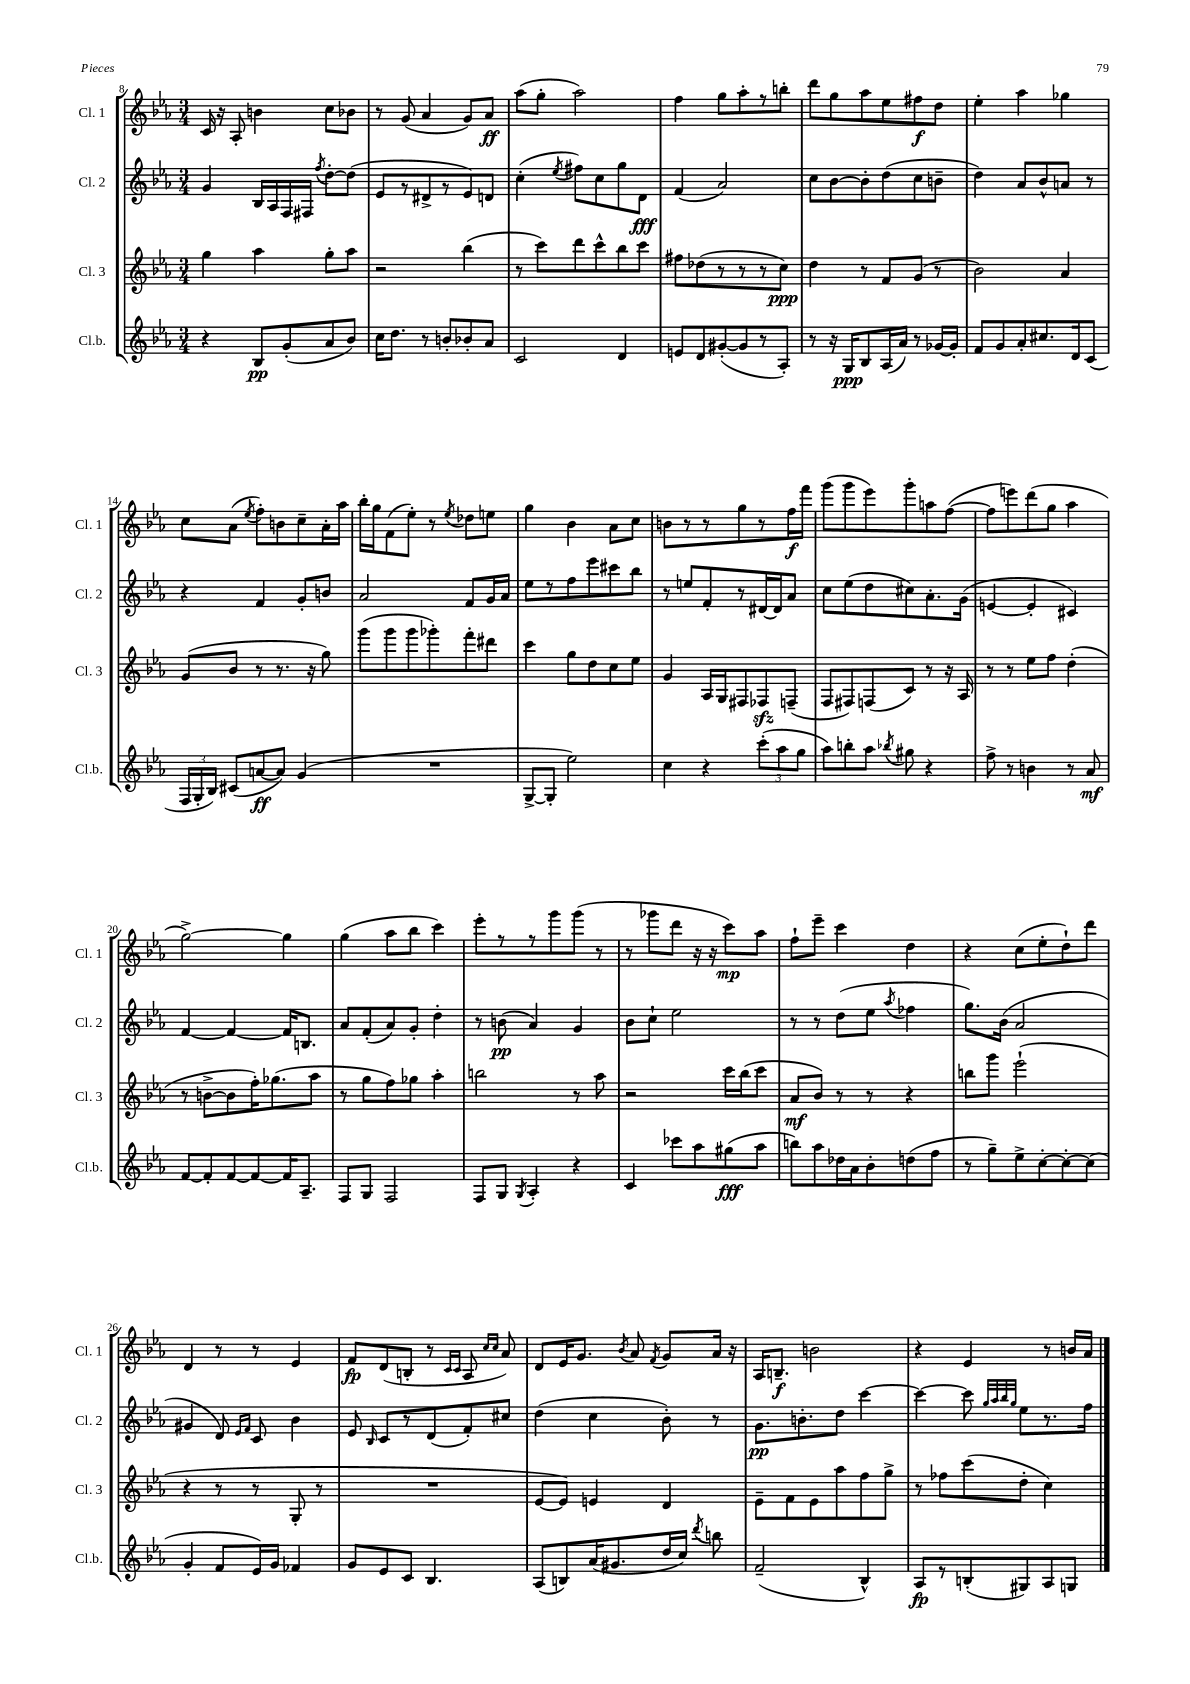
<<
\new StaffGroup <<
\new Staff = "s0" \with { instrumentName = "Cl. 1" shortInstrumentName = "Cl. 1" } {
    \clef treble \key ees \major \numericTimeSignature \time 3/4
    \autoBeamOff c'16 r16 aes8-. b'4 c''8[ bes'8] |
    r8 g'8( aes'4 g'8[) aes'8]\ff |
    aes''8[( g''8]-. aes''2) |
    f''4 g''8[ aes''8-. r8 b''8]-. |
    d'''8[ g''8 aes''8 ees''8 fis''8\f d''8] |
    ees''4-. aes''4 ges''4 |
    c''8[ aes'8]( \acciaccatura { ees''8 } f''8[-.) b'8 c''8-- aes'16-. aes''16] |
    bes''16[-. g''16 f'8( ees''8]-.) r8 \acciaccatura { ees''8 } des''8[ e''8] |
    g''4 bes'4 aes'8[ c''8] |
    b'8[ r8 r8 g''8 r8 f''16\f f'''16] |
    g'''8[( g'''8 ees'''8) g'''8-. a''8 f''8]~( |
    f''8[ e'''8) d'''8( g''8] aes''4 |
    g''2~->) g''4 |
    g''4( aes''8[ bes''8] c'''4) |
    ees'''8[-. r8 r8 g'''8 g'''8]( r8 |
    r8 ges'''8[ d'''8] r16 r16 c'''8[\mp) aes''8] |
    f''8[-! ees'''8]-- c'''4 d''4 |
    r4 c''8[( ees''8-. d''8-!) d'''8] |
    d'4 r8 r8 ees'4 |
    f'8[\fp d'8( b8]-. r8 \grace { c'16[ c'16] } aes8 \grace { c''16[ c''16] } aes'8) |
    d'8[ ees'16 g'8.] \acciaccatura { bes'8 } aes'8 \acciaccatura { f'8 } g'8[ aes'16] r16 |
    aes16[ b8.]--\f b'2 |
    r4 ees'4 r8 b'16[ aes'16] \bar "|." |
}
\new Staff = "s1" \with { instrumentName = "Cl. 2" shortInstrumentName = "Cl. 2" } {
    \clef treble \key ees \major \numericTimeSignature \time 3/4
    \autoBeamOff g'4 bes16[ aes16 f16 fis16] \acciaccatura { f''8 } d''8[~-. d''8]( |
    ees'8[ r8 dis'8-> r8 ees'8) d'8] |
    c''4-.( \acciaccatura { ees''8 } fis''8[) c''8 g''8 d'8]\fff |
    f'4( aes'2) |
    c''8[ bes'8~ bes'8-. d''8( c''8 b'8]-- |
    d''4) aes'8[ bes'8-^ a'8] r8 |
    r4 f'4 g'8[-. b'8] |
    aes'2 f'8[ g'16 aes'16] |
    ees''8[ r8 f''8 ees'''8 cis'''8 bes''8] |
    r8 e''8[ f'8-. r8 dis'16~ dis'16 aes'8] |
    c''8[ ees''8( d''8 cis''8) aes'8.-. g'16]( |
    e'4~ e'4-. cis'4) |
    f'4~ f'4~ f'16[ b8.] |
    aes'8[ f'8-.( aes'8) g'8]-. d''4-. |
    r8 b'8\pp( aes'4) g'4 |
    bes'8[ c''8]-! ees''2 |
    r8 r8 d''8[( ees''8] \acciaccatura { aes''8 } fes''4 |
    g''8.[) bes'16]( aes'2 |
    gis'4 d'8) \grace { ees'16[ f'16] } c'8 bes'4 |
    ees'8 \grace { bes16 } c'8[ r8 d'8( f'8-.) cis''8] |
    d''4( c''4 bes'8-.) r8 |
    g'8.[\pp b'8.-. d''8] c'''4~ |
    c'''4~ c'''8 \grace { g''32[ aes''32 bes''32 g''32] } ees''8[ r8. f''16] \bar "|." |
}
\new Staff = "s2" \with { instrumentName = "Cl. 3" shortInstrumentName = "Cl. 3" } {
    \clef treble \key ees \major \numericTimeSignature \time 3/4
    \autoBeamOff g''4 aes''4 g''8[-. aes''8] |
    r2 bes''4( |
    r8 c'''8[) d'''8 c'''8-^ bes''8 c'''8] |
    fis''8[ des''8( r8 r8 r8 c''8]\ppp) |
    d''4 r8 f'8[ g'8]( r8 |
    bes'2) aes'4 |
    g'8[( bes'8] r8 r8. r16 g''8) |
    g'''8[( g'''8 g'''8 ges'''8-.) f'''8-. dis'''8] |
    c'''4 g''8[ d''8 c''8 ees''8] |
    g'4 aes16[ g16 fis8 fes8\sfz f8]--( |
    f8[ fis8) f8( c'8]) r8 r16 aes16 |
    r8 r8 ees''8[ f''8] d''4-.( |
    r8 b'8[~-> b'8 f''16-.) ges''8.( aes''8] |
    r8 g''8[ f''8) ges''8] aes''4-. |
    b''2 r8 aes''8 |
    r2 c'''16[ bes''16( c'''8] |
    aes'8[\mf bes'8]) r8 r8 r4 |
    b''8[ g'''8] ees'''2-!( |
    r4 r8 r8 g8-. r8 |
    R2. |
    ees'8[~ ees'8]) e'4 d'4 |
    ees'8[-- f'8 ees'8 aes''8 f''8 g''8]-> |
    r8 fes''8[ c'''8( d''8]-. c''4) \bar "|." |
}
\new Staff = "s3" \with { instrumentName = "Cl.b." shortInstrumentName = "Cl.b." } {
    \clef treble \key ees \major \numericTimeSignature \time 3/4
    \autoBeamOff r4 bes8[\pp g'8-.( aes'8 bes'8]) |
    c''16[ d''8.] r8 b'8[-. bes'8-. aes'8] |
    c'2 d'4 |
    e'8[ d'8 gis'8~-.( gis'8 r8 aes8]-.) |
    r8 r16 g16[\ppp bes8 aes16( aes'16]) r8 ges'16[~ ges'16]-. |
    f'8[ g'8 aes'8-. cis''8. d'16 c'8]( |
    \tuplet 3/2 { f16[ g16-. bes16]) } cis'8[( a'8~\ff a'8]) g'4( |
    R2. |
    g8[~-> g8]-. ees''2) |
    c''4 r4 \tuplet 3/2 { c'''8[-.( aes''8 g''8] } |
    aes''8[) b''8-. aes''8] \acciaccatura { bes''8 } gis''8 r4 |
    f''8-> r8 b'4 r8 aes'8\mf |
    f'8[~ f'8-. f'8~ f'8~ f'16 aes8.]-- |
    f8[ g8] f2 |
    f8[ g8] \acciaccatura { g8 } aes4-. r4 |
    c'4 ces'''8[ aes''8 gis''8\fff( aes''8] |
    b''8[) aes''8 des''16 aes'16 bes'8-. d''8( f''8] |
    r8 g''8[--) ees''8-> c''8~-. c''8~-. c''8]( |
    g'4-. f'8[ ees'16) g'16] fes'4 |
    g'8[ ees'8 c'8] bes4. |
    aes8[( b8) aes'16( gis'8. d''16 c''16]) \acciaccatura { d'''8 } b''8 |
    f'2--( bes4-^) |
    aes8[\fp r8 b8-.( gis8) aes8 g8] \bar "|." |
}
>>
>>
\layout { \context { \Score currentBarNumber = #8 } }
